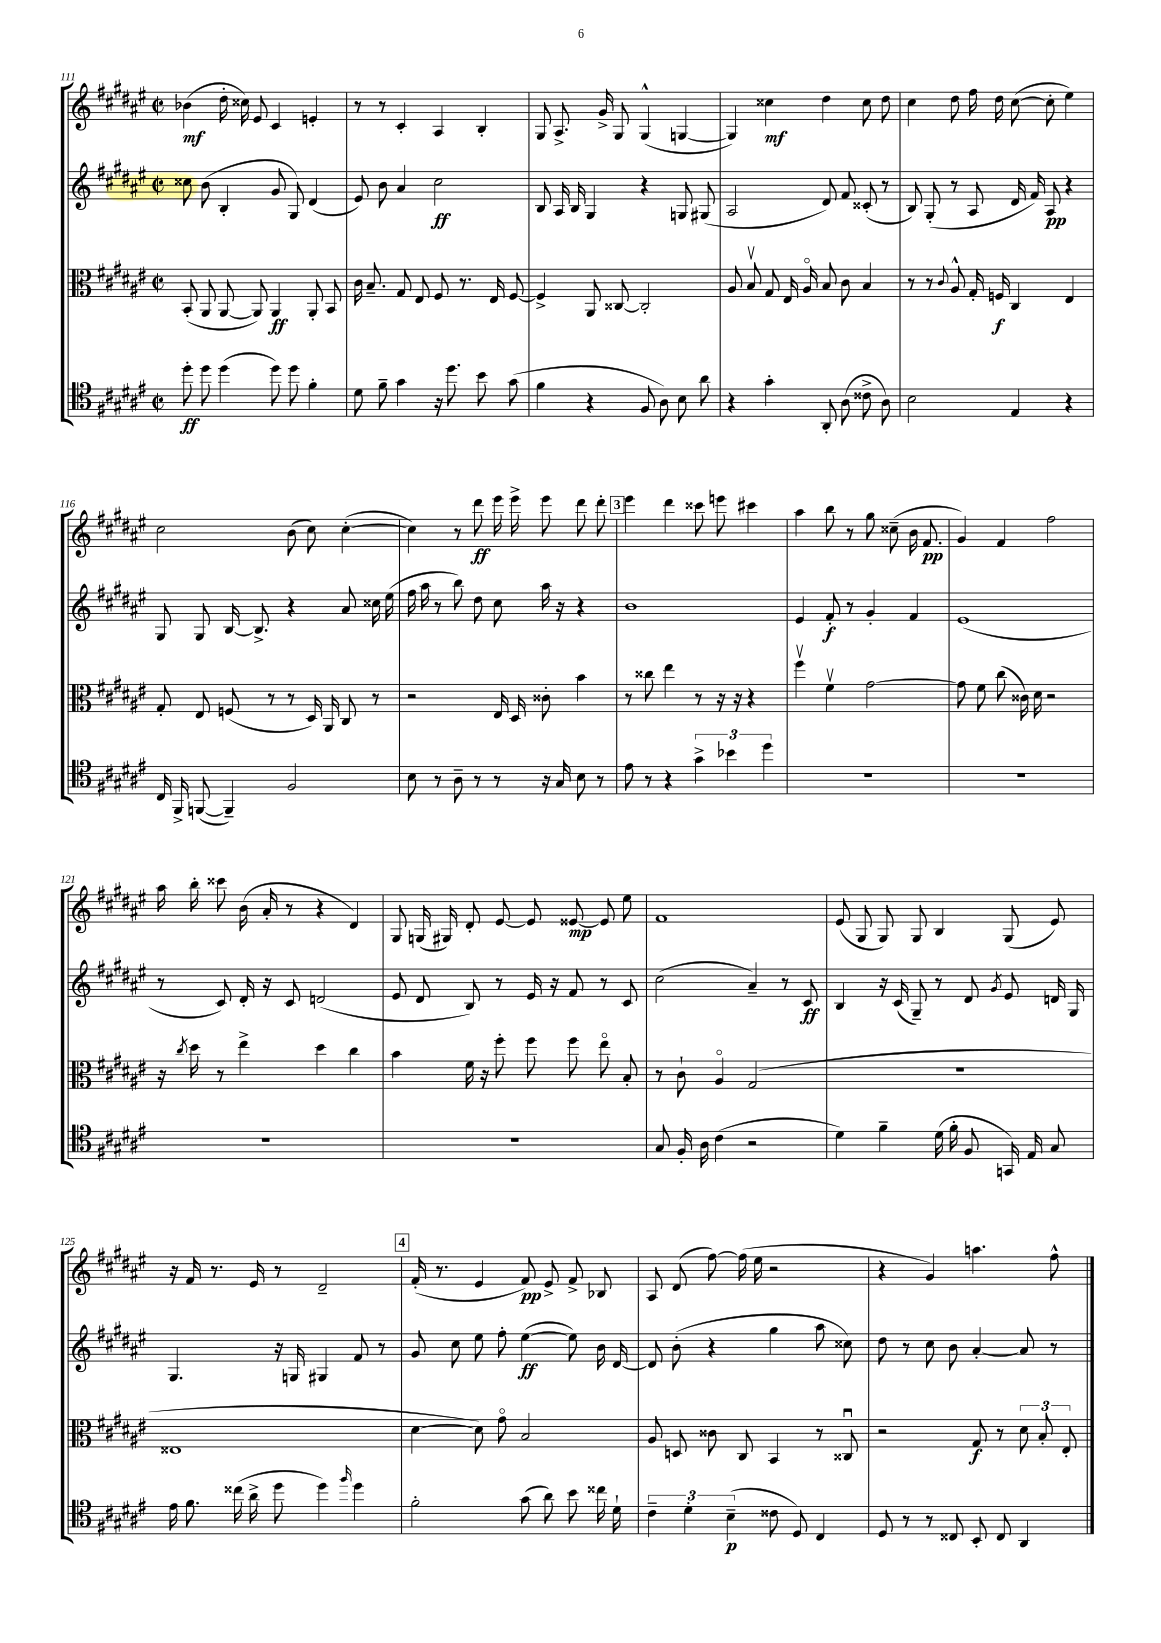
<<
\new StaffGroup <<
\new Staff = "s0" {
    \clef treble \key fis \major \defaultTimeSignature \time 2/2
    \autoBeamOff bes'4\mf( dis''16-. cisis''16) eis'8 cis'4 e'4-. |
    r8 r8 cis'4-. ais4 b4-. |
    gis8 ais8.-> gis'16-> gis8 gis4-^( g4~ |
    g4) cisis''4\mf dis''4 cisis''8 dis''8 |
    cis''4 dis''8 fis''16 dis''16 cis''8~( cis''8-. eis''4) |
    cis''2 b'8( cis''8) cis''4~-.( |
    cis''4) r8 dis'''8\ff eis'''16 eis'''16-> eis'''8 dis'''8 dis'''8-. |
    \mark \markup { \box "3" } eis'''4 dis'''4 cisis'''8 e'''8 cis'''4 |
    ais''4 b''8 r8 gis''8 cisis''8--( b'16 fis'8.\pp |
    gis'4) fis'4 fis''2 |
    ais''16 b''16-. cisis'''8 b'16( ais'16-. r8 r4 dis'4) |
    gis8 g16( gis16) dis'8-. eis'8~ eis'8 eisis'8~\mp eisis'8 eis''8 |
    fis'1 |
    eis'8( gis8 gis8) gis8 b4 gis8( eis'8) |
    r16 fis'16 r8. eis'16 r8 dis'2-- |
    \mark \markup { \box "4" } fis'16-.( r8. eis'4 fis'8\pp) eis'8-> fis'8-> bes8 |
    ais8 dis'8( fis''8~) fis''16( eis''16 r2 |
    r4 gis'4) a''4. fis''8-^ \bar "|." |
}
\new Staff = "s1" {
    \clef treble \key fis \major \defaultTimeSignature \time 2/2
    \autoBeamOff cisis''8 b'8( b4-. gis'8 gis8) dis'4( |
    eis'8) b'8 ais'4 cis''2\ff |
    b8 ais16 b16 gis4 r4 g8 gis8( |
    ais2 dis'8) fis'8 cisis'8-.( r8 |
    b8) gis8-.( r8 ais8 dis'16 fis'16) ais8\pp r4 |
    gis8 gis8 b16~ b8.-> r4 ais'8 cisis''16 eis''16( |
    fis''16 ais''16 r8 b''8) dis''8 cis''8 ais''16 r16 r4 |
    \mark \markup { \box "3" } b'1 |
    eis'4 fis'8-.\f r8 gis'4-. fis'4 |
    eis'1( |
    r8 cis'8) dis'16-. r16 cis'8 d'2( |
    eis'8 dis'8 b8) r8 eis'16 r16 fis'8 r8 cis'8 |
    cis''2( ais'4--) r8 cis'8\ff |
    b4 r16 cis'16( gis8--) r8 dis'8 \acciaccatura { gis'8 } eis'8 d'16 gis16 |
    gis4. r16 g16 gis4 fis'8 r8 |
    \mark \markup { \box "4" } gis'8 cis''8 eis''8 fis''8-. eis''4~\ff( eis''8) b'16 dis'16~ |
    dis'8 b'8-.( r4 gis''4 ais''8 cisis''8) |
    dis''8 r8 cis''8 b'8 ais'4~-. ais'8 r8 \bar "|." |
}
\new Staff = "s2" {
    \clef alto \key fis \major \defaultTimeSignature \time 2/2
    \autoBeamOff b,8-.( ais,8 ais,8~ ais,8) ais,4\ff ais,8-. b,8 |
    cis'16 b8.-- gis8 eis8 fis8 r8. eis16 fis8~ |
    fis4-> ais,8 cisis8~ cisis2-. |
    ais8 b8\upbow gis8 eis16 ais16\flageolet b8 cis'8 b4 |
    r8 r8 \appoggiatura { cis'8 } ais8-^ gis16-. f16\f cis4 eis4 |
    gis8-. eis8 f8( r8 r8 dis16) ais,16 cis8 r8 |
    r2 eis16 dis16 cisis'8-. b'4 |
    \mark \markup { \box "3" } r8 cisis''8 eis''4 r8 r16 r16 r4 |
    fis''4\upbow fis'4\upbow gis'2~ |
    gis'8 fis'8 cis''8( cisis'16) dis'16 r2 |
    r16 \acciaccatura { cis''8 } dis''16 r8 eis''4-> dis''4 cis''4 |
    b'4 fis'16 r16 fis''8-. fis''8 fis''8 eis''8\flageolet b8-. |
    r8 cis'8-! ais4\flageolet gis2( |
    r1 |
    eisis1 |
    \mark \markup { \box "4" } dis'4~ dis'8) gis'8\flageolet b2 |
    ais8 d8 cisis'8 cis8 b,4 r8 cisis8\downbow |
    r2 gis8\f r8 \tuplet 3/2 { dis'8 b8-. eis8-. } \bar "|." |
}
\new Staff = "s3" {
    \clef tenor \key fis \major \defaultTimeSignature \time 2/2
    \autoBeamOff dis''8-.\ff dis''8 dis''4( dis''8) dis''8 fis'4-. |
    dis'8 fis'8-- gis'4 r16 dis''8. b'8 gis'8( |
    fis'4 r4 fis8 ais8) b8 ais'8 |
    r4 gis'4-. ais,8-. ais8( cisis'8-> ais8) |
    b2 eis4 r4 |
    cis16 fis,16-> f,8~( f,4--) fis2 |
    b8 r8 ais8-- r8 r8 r16 gis16 b8 r8 |
    \mark \markup { \box "3" } eis'8 r8 r4 \tuplet 3/2 { gis'4-> bes'4 dis''4 } |
    R1 |
    R1 |
    R1 |
    R1 |
    gis8 fis16-. ais16 cis'4( r2 |
    dis'4) fis'4-- dis'16( fis'16-. fis8 g,16) eis16 gis8 |
    eis'16 fis'8. cisis''16( ais'16-> dis''8 dis''4) \grace { fis''16 } dis''4 |
    \mark \markup { \box "4" } fis'2-. gis'8( ais'8) b'8 cisis''16 dis'16-! |
    \tuplet 3/2 { cis'4-- dis'4-. b4--\p( } cisis'8 dis8) cis4 |
    dis8 r8 r8 cisis8 b,8-. cisis8 ais,4 \bar "|." |
}
>>
>>
\layout { \context { \Score currentBarNumber = #111 } }
